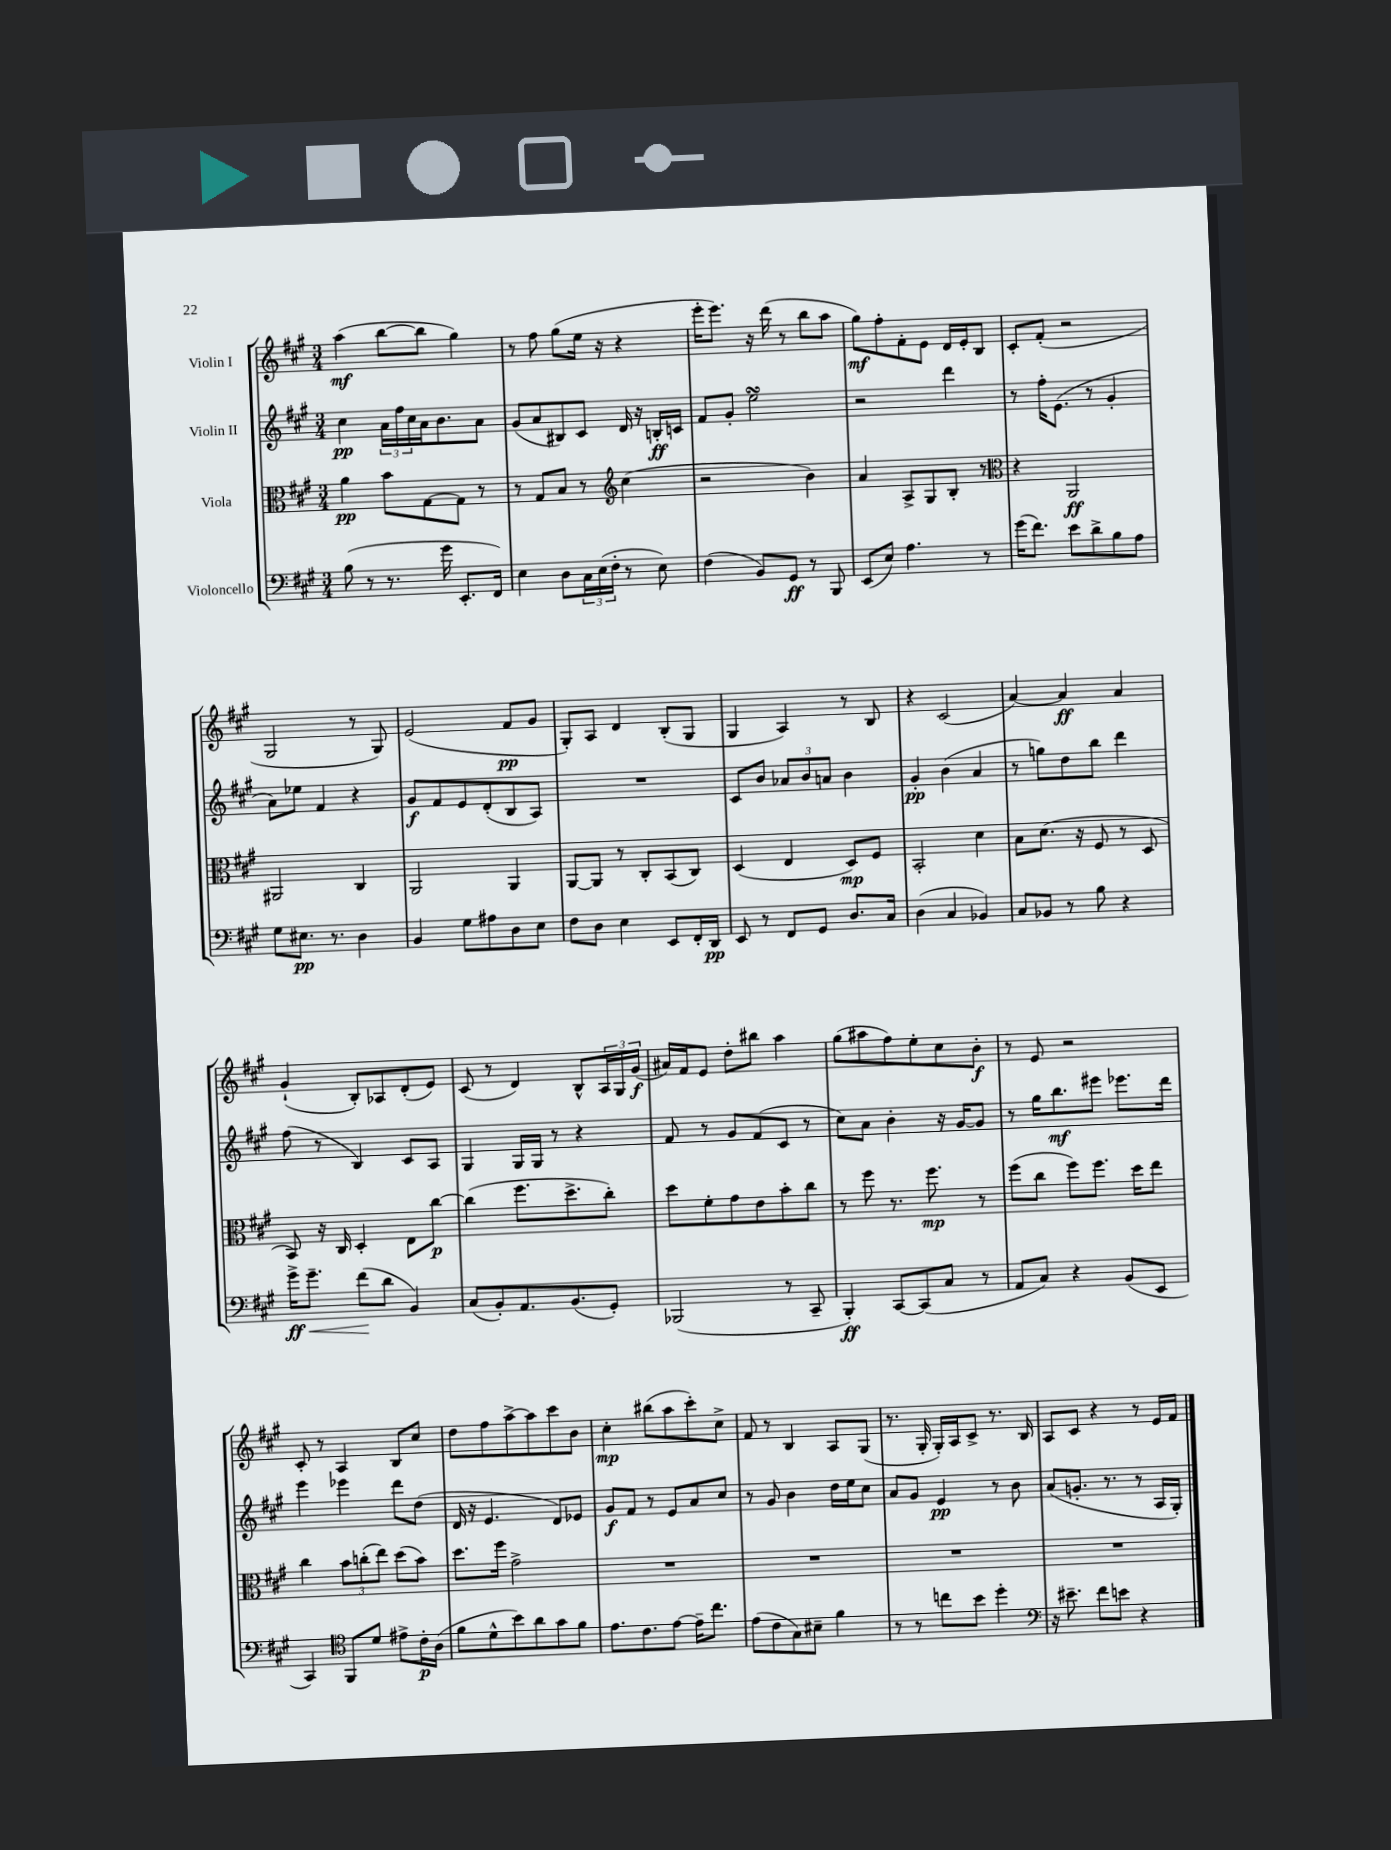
<<
\new StaffGroup <<
\new Staff = "s0" \with { instrumentName = "Violin I" } {
    \clef treble \key a \major \numericTimeSignature \time 3/4
    a''4\mf( b''8~ b''8 gis''4) |
    r8 fis''8 gis''8( e''16 r16 r4 |
    e'''16-. e'''8.) r16 d'''16( r8 b''8 a''8 |
    gis''8\mf) fis''8-. fis'8-. e'8 d'16 e'16-. b8 |
    cis'8-. fis'8-.( r2 |
    gis2 r8 gis8) |
    e'2( fis'8\pp gis'8 |
    gis8-.) a8 d'4 b8-.( gis8 |
    gis4 a4) r8 b8 |
    r4 cis'2( |
    a'4~) a'4\ff a'4 |
    gis'4-!( b8-.) aes8 d'8-.( e'8) |
    cis'8( r8 d'4) b8-^ \tuplet 3/2 { a16 gis16 gis'16\f( } |
    ais'16) fis'16 e'8 d''8-. bis''8 a''4 |
    gis''8( ais''8 fis''8) e''8-. cis''8 b'8-.\f |
    r8 e'8 r2 |
    cis'8-. r8 a4 b8 cis''8 |
    d''8 fis''8 a''8~-> a''8 cis'''8 b'8 |
    cis''4-.\mp bis''8( a''8 cis'''8-.) cis''8-> |
    fis'8 r8 b4 a8 gis8( |
    r8. gis16-. gis16-.) a16 cis'8-> r8. b16 |
    a8 cis'8 r4 r8 e'16 fis'16 \bar "|." |
}
\new Staff = "s1" \with { instrumentName = "Violin II" } {
    \clef treble \key a \major \numericTimeSignature \time 3/4
    cis''4\pp \tuplet 3/2 { a'16 fis''16 cis''16 } a'16 b'8. a'8 |
    gis'8( a'8 bis8) cis'8 d'16 r16 b16-.\ff c'16 |
    fis'8 gis'8-. e''2\turn |
    r2 d'''4 |
    r8 fis''16-. e'8.( r8 gis'4-. |
    a'8) ees''8 fis'4 r4 |
    gis'8\f fis'8 e'8 d'8-.( b8 a8) |
    R2. |
    cis'8 b'8 \tuplet 3/2 { aes'8 b'8 a'8 } b'4 |
    gis'4-.\pp b'4( a'4 |
    r8 g''8) d''8 b''8 d'''4 |
    fis''8( r8 b4) cis'8 a8 |
    gis4 gis16 gis16 r8 r4 |
    fis'8 r8 gis'8 fis'8( cis'8 r8 |
    cis''8) a'8 b'4-. r16 gis'16~ gis'8 |
    r8 gis''16 b''8.\mf eis'''8 ees'''8. d'''16 |
    e'''4 ees'''4 d'''8 d''8( |
    d'16 r16 e'4. d'8) ees'8 |
    gis'8\f fis'8 r8 e'8 a'8 cis''8 |
    r8 gis'8 b'4 d''16 e''16 cis''8 |
    a'8 gis'8 e'4\pp r8 b'8 |
    a'8( g'8.-. r8. r8 a16 gis16-.) \bar "|." |
}
\new Staff = "s2" \with { instrumentName = "Viola" } {
    \clef alto \key a \major \numericTimeSignature \time 3/4
    a'4\pp b'8 gis8~ gis8 r8 |
    r8 gis8 b8 r8 \clef treble cis''4( |
    r2 b'4) |
    a'4 a8-> gis8 b8-. r8 |
    \clef alto r4 a,2\ff |
    ais,2 cis4 |
    a,2 a,4 |
    a,8~ a,8 r8 cis8-. b,8( cis8) |
    d4( e4 d8\mp) fis8 |
    b,2-. d'4 |
    b8 d'8.( r16 fis8 r8 d8 |
    b,8) r16 cis16 d4-. e8 cis''8~\p |
    cis''4( fis''8. d''8.-> cis''8-.) |
    d''8 fis'8-. gis'8 e'8 b'8-. cis''8 |
    r8 fis''8 r8. fis''8.\mp r8 |
    fis''8( cis''8 fis''8) fis''8. d''16 e''8 |
    cis''4 \tuplet 3/2 { b'8 c''8-.( e''8) } d''8( b'8) |
    d''8. fis''16 gis'2-> |
    R2. |
    R2. |
    R2. |
    R2. \bar "|." |
}
\new Staff = "s3" \with { instrumentName = "Violoncello" } {
    \clef bass \key a \major \numericTimeSignature \time 3/4
    b8( r8 r8. gis'16 e,8.-. fis,16) |
    e4 d8 \tuplet 3/2 { cis16 e16( fis16-. } r8 e8) |
    fis4( b,8) gis,8\ff r8 b,,8 |
    e,8( e8) a4. r8 |
    gis'16( fis'8.) e'8 d'8-> b8 a8 |
    gis8 eis8.\pp r8. d4 |
    b,4 gis8 ais8 d8 e8 |
    fis8 d8 e4 e,8 fis,16-. d,16\pp |
    e,8 r8 fis,8 gis,8 d8. cis16 |
    d4( cis4 bes,4) |
    cis8 bes,8 r8 b8 r4 |
    gis'16->\ff\< gis'8.-- fis'8\!( d'8 b,4) |
    cis8( b,8-.) a,8. b,8.( gis,8-.) |
    bes,,2( r8 cis,8-- |
    b,,4-.\ff) cis,8~ cis,8( cis8 r8 |
    a,8 cis8) r4 b,8( e,8 |
    cis,4) \clef tenor fis,8 d'8 eis'8-> cis'16-.\p a16( |
    fis'8 d'8-^ b'8) a'8 gis'8 fis'8 |
    e'8. cis'8. e'8~ e'16-- cis''8. |
    e'8( cis'8 gis8) bis8-- fis'4 |
    r8 r8 c''8 b'8 d''4-. |
    \clef bass r16 eis'8.-- fis'8 e'8 r4 \bar "|." |
}
>>
>>
\layout { \context { \Score \remove "Bar_number_engraver" } }
